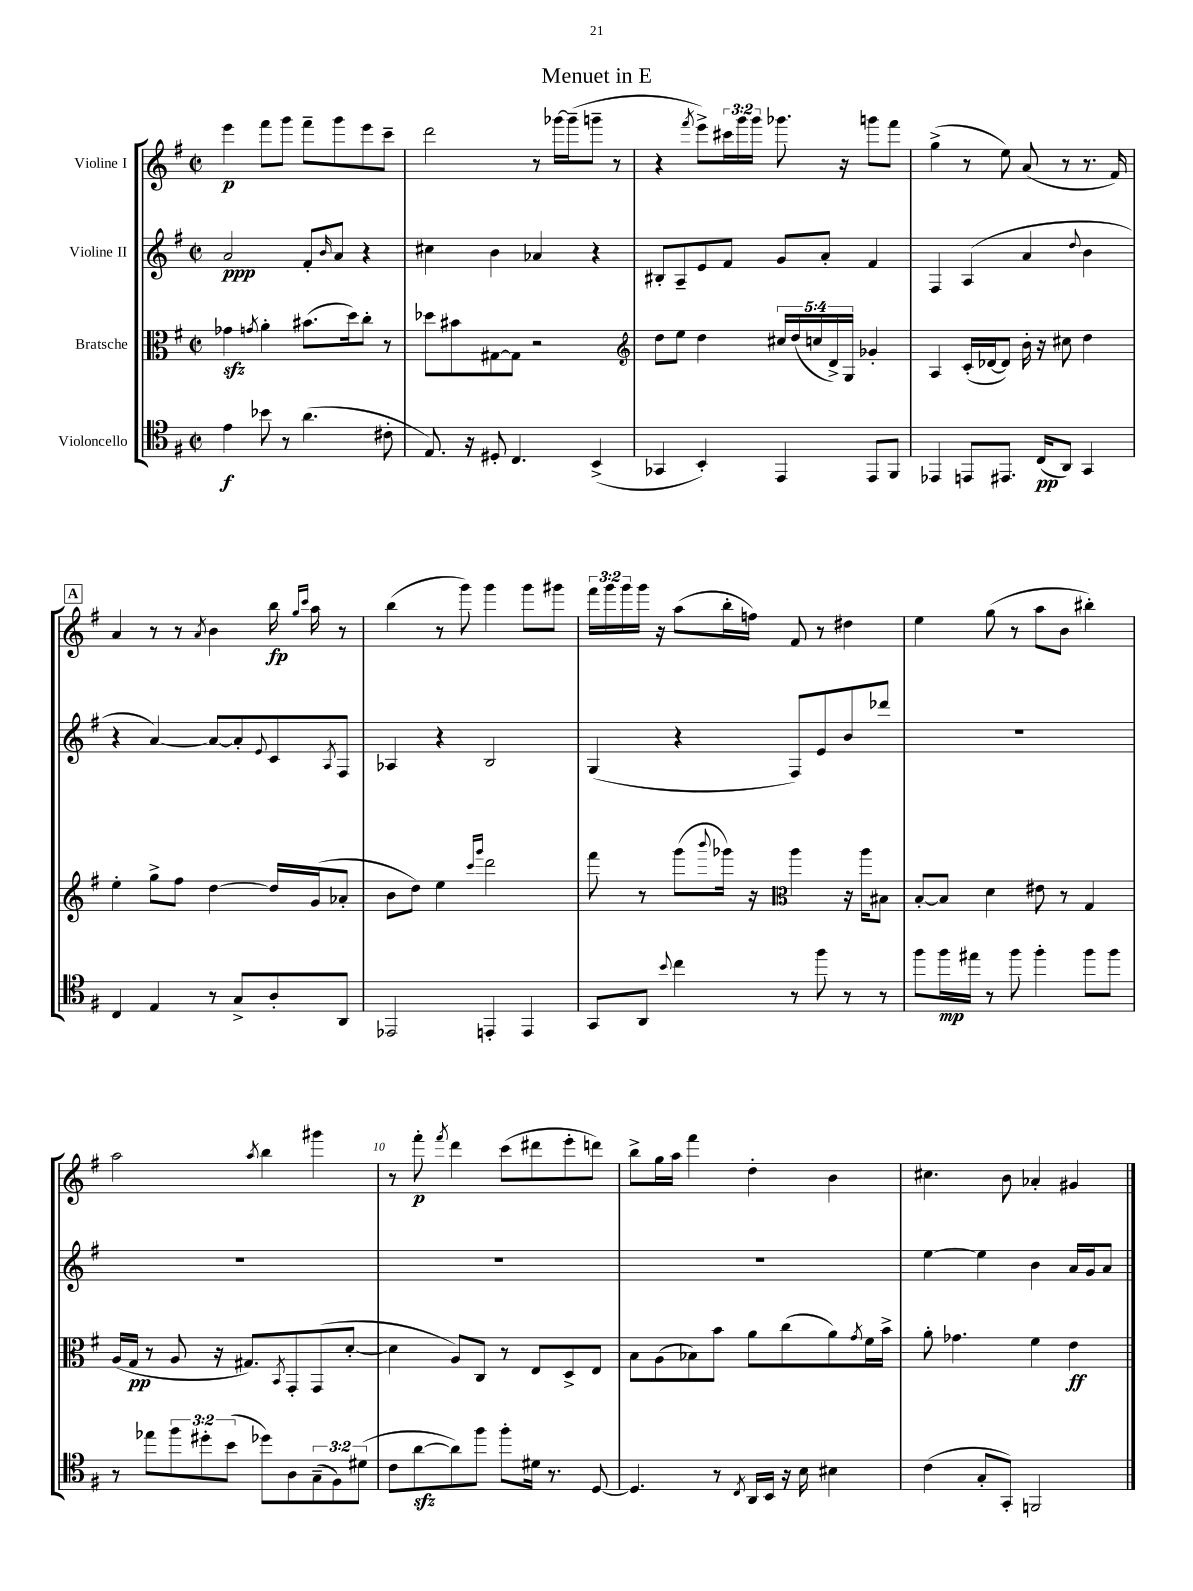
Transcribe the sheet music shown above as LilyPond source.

\header { title = "Menuet in E" }
<<
\new StaffGroup <<
\new Staff = "s0" \with { instrumentName = "Violine I" } {
    \clef treble \key g \major \defaultTimeSignature \time 2/2 \override Staff.TupletNumber.text = #tuplet-number::calc-fraction-text
    e'''4\p fis'''8 g'''8 fis'''8-- g'''8 e'''8 c'''8-- |
    d'''2 r8 ges'''16~ ges'''16--( g'''8-- r8 |
    r4 \acciaccatura { fis'''8 } e'''8->) \tuplet 3/2 { cis'''16 g'''16 g'''16 } ges'''8. r16 g'''8 fis'''8 |
    g''4->( r8 e''8) a'8( r8 r8. fis'16) |
    \mark \markup { \box "A" } a'4 r8 r8 \acciaccatura { a'8 } b'4 b''16\fp \grace { g''16 c'''16 } a''16 r8 |
    b''4( r8 g'''8) g'''4 g'''8 gis'''8 |
    \tuplet 3/2 { fis'''16 g'''16 g'''16 } g'''16 r16 a''8( b''16-. f''16) fis'8 r8 dis''4 |
    e''4 g''8( r8 a''8 b'8 bis''4-.) |
    a''2 \acciaccatura { a''8 } b''4 gis'''4 |
    r8 fis'''8-.\p \acciaccatura { fis'''8 } d'''4 c'''8( dis'''8 e'''8-. d'''8) |
    b''8-> g''16 a''16 fis'''4 d''4-. b'4 |
    cis''4. b'8 aes'4-. gis'4 \bar "|." |
}
\new Staff = "s1" \with { instrumentName = "Violine II" } {
    \clef treble \key g \major \defaultTimeSignature \time 2/2
    a'2\ppp fis'8-. \grace { b'16 } a'8 r4 |
    cis''4 b'4 aes'4 r4 |
    bis8-. a8-- e'8 fis'8 g'8 a'8-. fis'4 |
    fis4 a4( a'4 \appoggiatura { d''8 } b'4 |
    \mark \markup { \box "A" } r4 a'4~) a'8~ a'8-. \appoggiatura { e'8 } c'8 \acciaccatura { a8 } fis8 |
    aes4 r4 b2 |
    g4( r4 fis8) e'8 b'8 des'''8 |
    R1 |
    R1 |
    R1 |
    R1 |
    e''4~ e''4 b'4 a'16 g'16 a'8 \bar "|." |
}
\new Staff = "s2" \with { instrumentName = "Bratsche" } {
    \clef alto \key g \major \defaultTimeSignature \time 2/2 \override Staff.TupletNumber.text = #tuplet-number::calc-fraction-text
    ges'4\sfz \acciaccatura { g'8 } a'4-. bis'8.( d''16) c''8-. r8 |
    des''8 bis'8 gis8~ gis8 r2 |
    \clef treble d''8 e''8 d''4 \tuplet 5/4 { cis''16 d''16( c''16 d'16->) g16 } ges'4-. |
    a4 c'16-.( des'16~ des'8) b'16-. r16 cis''8 d''4 |
    \mark \markup { \box "A" } e''4-. g''8-> fis''8 d''4~ d''16 g'16( aes'8-. |
    b'8 d''8) e''4 \grace { c'''16 g'''16 } d'''2 |
    fis'''8 r8 g'''8( \appoggiatura { b'''8 } ges'''16) r16 \clef alto a''4 r16 a''16 bis8 |
    b8~-. b8 d'4 eis'8 r8 g4 |
    a16( g16\pp r8 a8 r16 gis8.) \acciaccatura { b,8 } g,8-. g,8( d'8~-. |
    d'4 a8) c8 r8 e8 d8-> e8 |
    b8 a8( bes8) b'8 a'8 c''8( a'8) \acciaccatura { g'8 } fis'16 b'16-> |
    a'8-. ges'4. fis'4 e'4\ff \bar "|." |
}
\new Staff = "s3" \with { instrumentName = "Violoncello" } {
    \clef tenor \key g \major \defaultTimeSignature \time 2/2 \override Staff.TupletNumber.text = #tuplet-number::calc-fraction-text
    e'4\f bes'8 r8 a'4.( cis'8-. |
    e8.) r16 dis8-. c4. b,4->( |
    ges,4 b,4-.) e,4 e,8 fis,8 |
    ees,4 e,8 eis,8. c16\pp( a,8) g,4 |
    \mark \markup { \box "A" } c4 e4 r8 g8-> a8-. a,8 |
    ees,2 e,4-. e,4 |
    g,8 a,8 \appoggiatura { b'8 } c''4 r8 fis''8 r8 r8 |
    fis''8 fis''16\mp eis''16 r8 fis''8 fis''4-. fis''8 fis''8 |
    r8 ees''8 \tuplet 3/2 { fis''8 dis''8-. b'8( } des''8) a8 \tuplet 3/2 { g8--( fis8) dis'8( } |
    c'8 a'8~\sfz a'8) fis''8 fis''8-. dis'16 r8. d8~ |
    d4. r8 \acciaccatura { c8 } a,16 b,16 r16 b16 bis4 |
    c'4( g8-. g,8-.) f,2 \bar "|." |
}
>>
>>
\layout { \context { \Score \override BarNumber.break-visibility = ##(#f #t #t) barNumberVisibility = #(every-nth-bar-number-visible 5) } }
